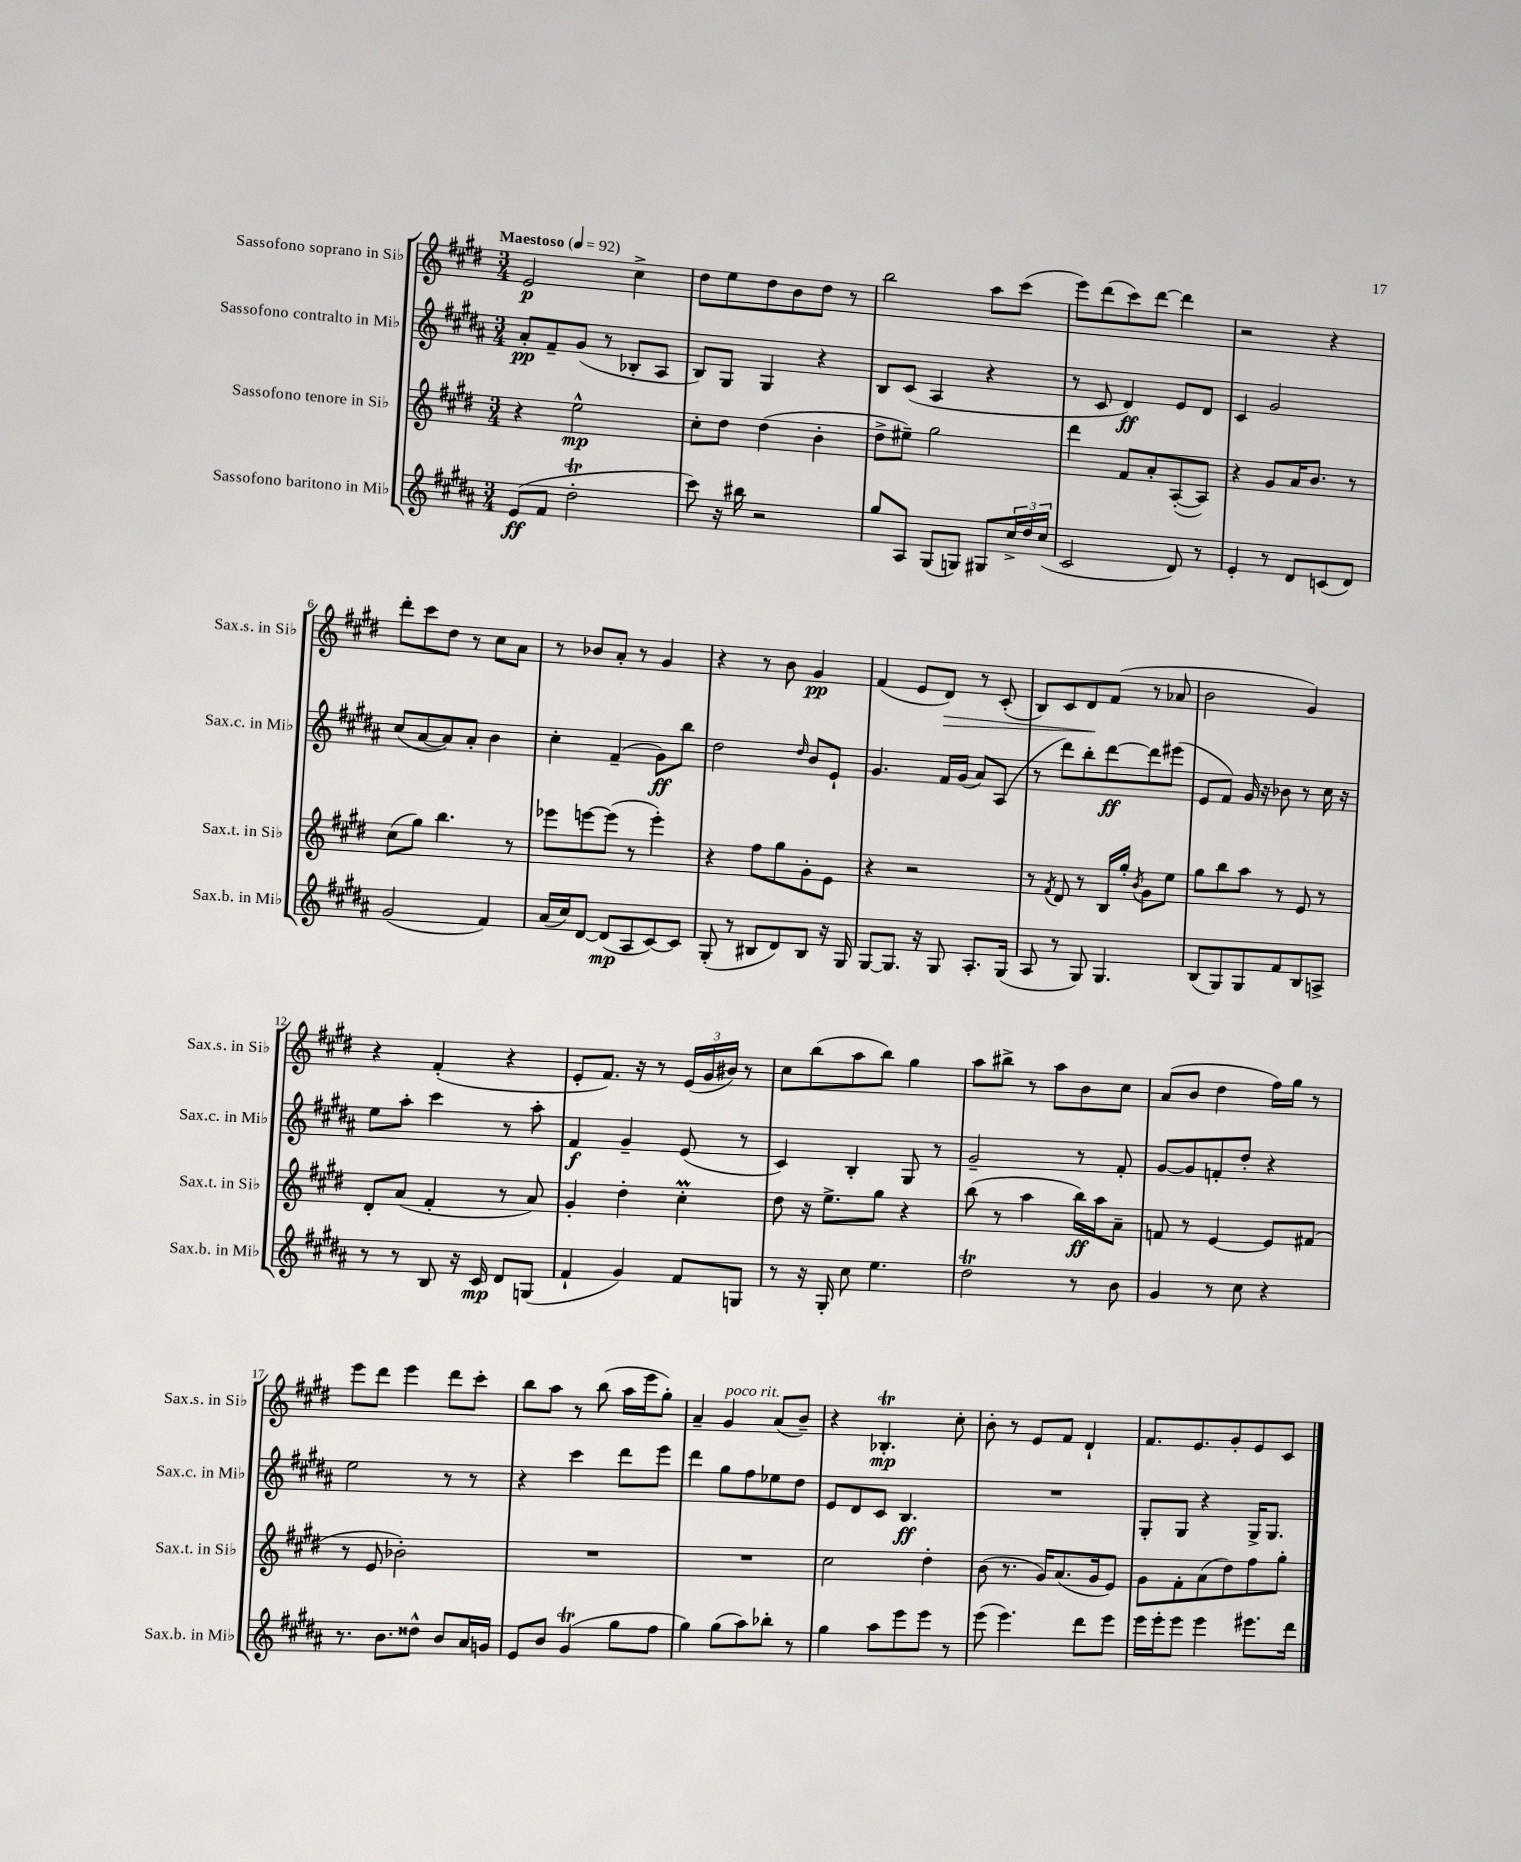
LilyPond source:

<<
\new StaffGroup <<
\new Staff = "s0" \with { instrumentName = "Sassofono soprano in Sib" shortInstrumentName = "Sax.s. in Sib" } {
    \clef treble \key e \major \numericTimeSignature \time 3/4 \tempo "Maestoso" 4 = 92
    e'2\p cis''4-> |
    dis''8 e''8 dis''8 b'8 dis''8 r8 |
    b''2 a''8 cis'''8( |
    e'''8) dis'''8( cis'''8) dis'''8~ dis'''4 |
    r2 r4 |
    dis'''8-. cis'''8 dis''8 r8 cis''8 a'8 |
    r8 bes'8 a'8-. r8 gis'4 |
    r4 r8 b'8 gis'4\pp |
    fis'4( e'8 dis'8\>) r8 cis'8-.( |
    b8) cis'8 dis'8\! fis'8( r8 aes'8 |
    b'2 gis'4) |
    r4 fis'4-.( r4 |
    e'8-. fis'8.) r16 r8 \tuplet 3/2 { e'16( gis'16 bis'16) } r8 |
    cis''8 b''8( a''8 b''8) gis''4 |
    a''8 bis''8-> r8 a''8 b'8 cis''8 |
    a'8( b'8 dis''4 fis''16) gis''16 r8 |
    e'''8 dis'''8 e'''4 dis'''8 cis'''8-. |
    b''8 a''8 r8 b''8( a''16 e'''16 gis''8-.) |
    a'4-- gis'4^\markup { \italic "poco rit." } a'8( b'8--) |
    r4 bes4.-.\trill\mp cis''8-. |
    b'8-. r8 e'8 fis'8 dis'4-! |
    fis'8. e'8. gis'8-. e'8 cis'8 \bar "|." |
}
\new Staff = "s1" \with { instrumentName = "Sassofono contralto in Mib" shortInstrumentName = "Sax.c. in Mib" } {
    \clef treble \key b \major \numericTimeSignature \time 3/4
    ais'8-.\pp fis'8-- gis'8( r8 bes8-. ais8 |
    b8) gis8 gis4 r4 |
    b8 cis'8( ais4 r4 |
    r8 cis'8 dis'4\ff) e'8 dis'8 |
    cis'4 gis'2 |
    cis''8( ais'8~ ais'8) ais'8-. b'4 |
    cis''4-. fis'4--( gis'8\ff) b''8 |
    dis''2 \grace { dis''16 } b'8 e'8-! |
    gis'4. fis'16 gis'16( ais'8) ais8( |
    r8 dis'''8) b''8-. dis'''8~\ff dis'''8 eis'''8( |
    e'8 fis'8) gis'16 r16 bes'8 r8 cis''16 r16 |
    e''8 ais''8-. cis'''4 r8 ais''8-. |
    fis'4\f gis'4-- e'8( r8 |
    cis'4) b4-. gis8 r8 |
    gis'2-- r8 fis'8-. |
    gis'8~ gis'8 f'8-. dis''8-. r4 |
    e''2 r8 r8 |
    r4 cis'''4 dis'''8 e'''8 |
    dis'''4 gis''8 fis''8 ees''8 dis''8 |
    e'8 dis'8 cis'8 b4.\ff |
    R2. |
    gis8-. gis8 r4 gis16-> gis8. \bar "|." |
}
\new Staff = "s2" \with { instrumentName = "Sassofono tenore in Sib" shortInstrumentName = "Sax.t. in Sib" } {
    \clef treble \key e \major \numericTimeSignature \time 3/4
    r4 e''2-^\mp |
    cis''8-. dis''8 dis''4( b'4-. |
    dis''8-> eis''8--) gis''2 |
    dis'''4 fis'8 a'8-. a8~-.( a8) |
    r4 gis'8 a'16 b'8. r8 |
    cis''8( gis''8) b''4. r8 |
    ees'''8 e'''8~ e'''8( r8 e'''4-.) |
    r4 fis''8 gis''8 gis'8-. e'8 |
    r4 r2 |
    r8 \acciaccatura { fis'8 } dis'8 r8 b16 gis''16-. \acciaccatura { b'8 } gis'8 e''8 |
    gis''8 b''8 a''8 r8 e'8 r8 |
    dis'8-. a'8( fis'4-. r8 a'8) |
    gis'4-. dis''4-. cis''4-.\prall |
    dis''8 r16 e''8.-> gis''8 r4 |
    b''8( r8 a''4 b''16\ff) a''16 a'8-- |
    f'8 r8 e'4~ e'8 fis'8( |
    r8 e'8 bes'2-.) |
    R2. |
    R2. |
    cis''2 dis''4-. |
    b'8( r8. gis'16) a'8.( gis'16 e'8) |
    gis'8 fis'8-. a'8( dis''8) fis''8 gis''8-. \bar "|." |
}
\new Staff = "s3" \with { instrumentName = "Sassofono baritono in Mib" shortInstrumentName = "Sax.b. in Mib" } {
    \clef treble \key b \major \numericTimeSignature \time 3/4
    e'8\ff( fis'8 dis''2-.\trill |
    cis'''8) r16 bis''16 r2 |
    gis''8 ais8 gis8( g8) gis8 \tuplet 3/2 { cis''16-> dis''16 cis''16( } |
    cis'2 dis'8) r8 |
    e'4-. r8 dis'8 c'8( dis'8) |
    gis'2( fis'4) |
    ais'16( cis''16) dis'8~ dis'8\mp( ais8 cis'8~) cis'8 |
    gis8-.( r8 bis8 dis'8) bis8 r16 gis16 |
    gis8~ gis8. r16 gis8 ais8.-. gis16( |
    ais8 r8 gis8) gis4. |
    b8( gis8) gis8 fis'8 b8 a8-> |
    r8 r8 b8 r16 cis'16\mp dis'8 g8( |
    fis'4-! gis'4) fis'8 g8 |
    r8 r16 gis16-. cis''8 e''4. |
    dis''2\trill r8 b'8 |
    gis'4 r8 cis''8 r4 |
    r8. b'8. disis''8-^ b'8 ais'16 g'16 |
    e'8 b'8 gis'4\trill( gis''8 fis''8 |
    gis''4) gis''8( ais''8) bes''8-. r8 |
    gis''4 ais''8 e'''8 e'''8 r8 |
    e'''8( e'''4.) dis'''8 e'''8 |
    e'''16 e'''16-. e'''8 e'''4 eis'''8. dis'''16 \bar "|." |
}
>>
>>
